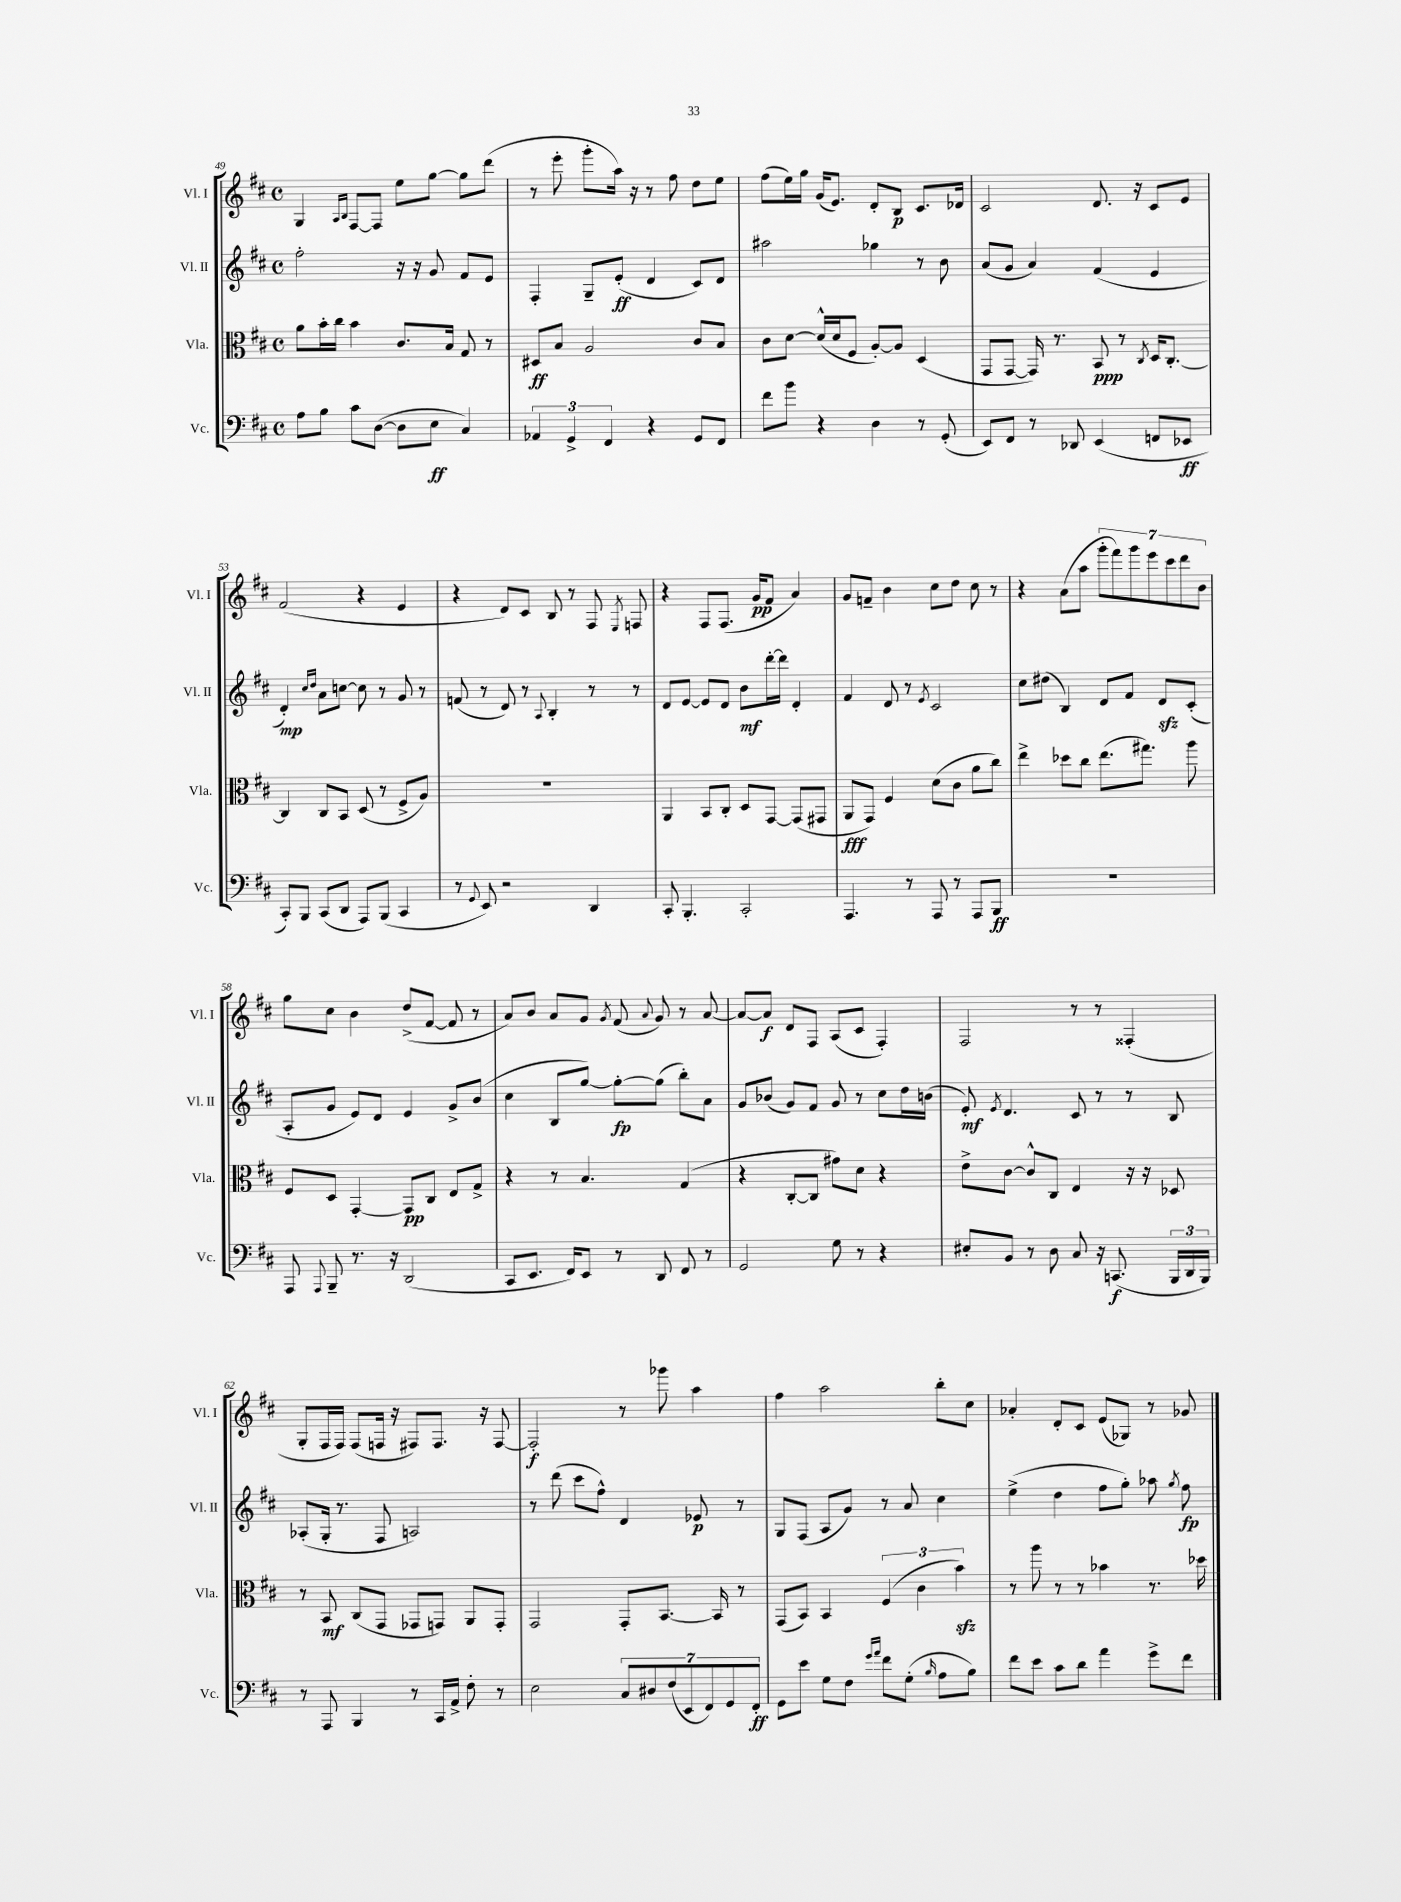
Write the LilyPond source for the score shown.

<<
\new StaffGroup <<
\new Staff = "s0" \with { instrumentName = "Vl. I" shortInstrumentName = "Vl. I" } {
    \clef treble \key d \major \defaultTimeSignature \time 4/4
    \autoBeamOff g4 \grace { a16[ b16] } fis8[~ fis8] e''8[ g''8]~ g''8[ d'''8]( |
    r8 e'''8-. g'''8[-. a''16]) r16 r8 fis''8 d''8[ e''8] |
    fis''8[( e''16) g''16] g'16[( e'8.]) d'8[-. b8]\p cis'8.[ des'16] |
    cis'2 d'8. r16 cis'8[ e'8] |
    fis'2( r4 e'4 |
    r4 d'8[) cis'8] b8 r8 fis8 \acciaccatura { e8 } f8 |
    r4 fis8[ fis8.]( g'16[\pp fis'8] a'4) |
    g'8[ f'8]-- b'4 cis''8[ d''8] cis''8 r8 |
    r4 a'8[( a''8] \tuplet 7/4 { g'''8[-. fis'''8) g'''8 e'''8 cis'''8 d'''8 b'8] } |
    g''8[ cis''8] b'4 d''8[->( fis'8]~ fis'8 r8 |
    a'8[) b'8] a'8[ g'8] \acciaccatura { g'8 } fis'8( \appoggiatura { a'8 } g'8) r8 a'8~ |
    a'8[~ a'8]\f d'8[ fis8] a8[( cis'8] fis4-.) |
    fis2 r8 r8 fisis4-.( |
    g8[-. fis16 fis16]) fis8[( f16] r16 fis8[) fis8.] r16 fis8~ |
    fis2-.\f r8 ges'''8 a''4 |
    fis''4 a''2 b''8[-. cis''8] |
    aes'4-. d'8[-. cis'8] e'8[( ges8]) r8 ges'8 \bar "|." |
}
\new Staff = "s1" \with { instrumentName = "Vl. II" shortInstrumentName = "Vl. II" } {
    \clef treble \key d \major \defaultTimeSignature \time 4/4
    \autoBeamOff fis''2-. r16 r16 g'8 fis'8[ e'8] |
    fis4-. g8[-- e'8]-.\ff( d'4 cis'8[) d'8] |
    ais''2 ges''4 r8 b'8 |
    a'8[( g'8] a'4) fis'4( e'4 |
    d'4-.\mp) \grace { cis''16[ d''16] } a'8[ c''8]~ c''8 r8 g'8 r8 |
    f'8( r8 d'8) r8 \appoggiatura { a8 } b4-. r8 r8 |
    d'8[ e'8]~ e'8[ d'8] b'8[\mf d'''16~-. d'''16] d'4-. |
    fis'4 d'8 r8 \acciaccatura { e'8 } cis'2 |
    cis''8[ dis''8]( b4) d'8[ fis'8] d'8[\sfz cis'8]-.( |
    a8[-. g'8] e'8[) d'8] e'4 g'8[-> b'8]( |
    cis''4 b8[ g''8]~) g''8[~-.\fp g''8]( b''8[-.) a'8] |
    g'8[ bes'8]( g'8[) fis'8] g'8 r8 cis''8[ d''16 b'16]( |
    e'8-.\mf) \acciaccatura { e'8 } d'4. cis'8 r8 r8 b8 |
    aes8[-.( g16]-. r8. fis8 a2) |
    r8 d'''8( cis'''8[ fis''8]-^) d'4 ees'8\p r8 |
    g8[ fis8]( a8[ g'8]) r8 a'8 cis''4 |
    e''4->( d''4 fis''8[ g''8]-.) aes''8 \acciaccatura { g''8 } fis''8\fp \bar "|." |
}
\new Staff = "s2" \with { instrumentName = "Vla." shortInstrumentName = "Vla." } {
    \clef alto \key d \major \defaultTimeSignature \time 4/4
    \autoBeamOff a'8[ b'16-. cis''16] b'4 cis'8.[ b16] g8 r8 |
    dis8[\ff b8] a2 cis'8[ b8] |
    cis'8[ d'8]~ d'16[-^( d'16 fis8] a8[~-.) a8] d4( |
    g,8[ g,8]~ g,16) r8. b,8\ppp r8 \acciaccatura { cis8 } d16[ cis8.]~-. |
    cis4 cis8[ b,8] d8( r8 fis8[-> a8]) |
    R1 |
    a,4 b,8[ cis8]-. d8[ g,8]~ g,8[( gis,8] |
    a,8[\fff g,8]) fis4 d'8[( cis'8] a'8[ cis''8]) |
    e''4-> des''8[ cis''8] e''8.[( gis''8.]) a''8 |
    fis8[ d8] g,4~-. g,8[\pp cis8] e8[ g8]-> |
    r4 r8 b4. g4( |
    r4 cis8[~-. cis8] gis'8[) d'8] r4 |
    e'8[-> cis'8]~ cis'8[-^ cis8] e4 r16 r16 des8 |
    r8 b,8\mf cis8[( g,8] ges,8[ g,8]) a,8[ g,8]-. |
    g,2 g,8[-. b,8.]~ b,16 r8 |
    g,8[( b,8]) b,4 \tuplet 3/2 { fis4( cis'4 b'4\sfz) } |
    r8 a''8 r8 r8 bes'4 r8. des''16 \bar "|." |
}
\new Staff = "s3" \with { instrumentName = "Vc." shortInstrumentName = "Vc." } {
    \clef bass \key d \major \defaultTimeSignature \time 4/4
    \autoBeamOff a8[ b8] cis'8[ d8]~( d8[ e8]\ff cis4) |
    \tuplet 3/2 { aes,4 g,4-> fis,4 } r4 g,8[ fis,8] |
    fis'8[ b'8] r4 d4 r8 g,8-.( |
    e,8[) fis,8] r8 des,8 e,4( f,8[ ees,8]\ff |
    cis,8[-.) b,,8] cis,8[( d,8] a,,8[) b,,8]( cis,4 |
    r8 \appoggiatura { g,8 } e,8) r2 d,4 |
    cis,8-. b,,4.-. cis,2-. |
    a,,4. r8 a,,8 r8 a,,8[ b,,8]\ff |
    R1 |
    a,,8 \appoggiatura { a,,8 } b,,8-- r8. r16 d,2( |
    cis,8[ e,8.] fis,16[) e,8] r8 d,8 fis,8 r8 |
    g,2 g8 r8 r4 |
    eis8[-. b,8] r8 d8 cis8 r16 c,8.\f( \tuplet 3/2 { b,,16[ d,16 b,,16]) } |
    r8 a,,8 b,,4 r8 cis,16[ a,16]-> fis8-. r8 |
    e2 \tuplet 7/4 { cis8[ dis8 fis8( e,8 fis,8) g,8 fis,8]-.\ff } |
    g,8[ e'8] g8[ fis8] \grace { g'16[ a'16] } fis'8[ g8]-.( \grace { b16 } a8[ b8]) |
    fis'8[ e'8] cis'8[ d'8] a'4 g'8[-> fis'8] \bar "|." |
}
>>
>>
\layout { \context { \Score currentBarNumber = #49 } }
